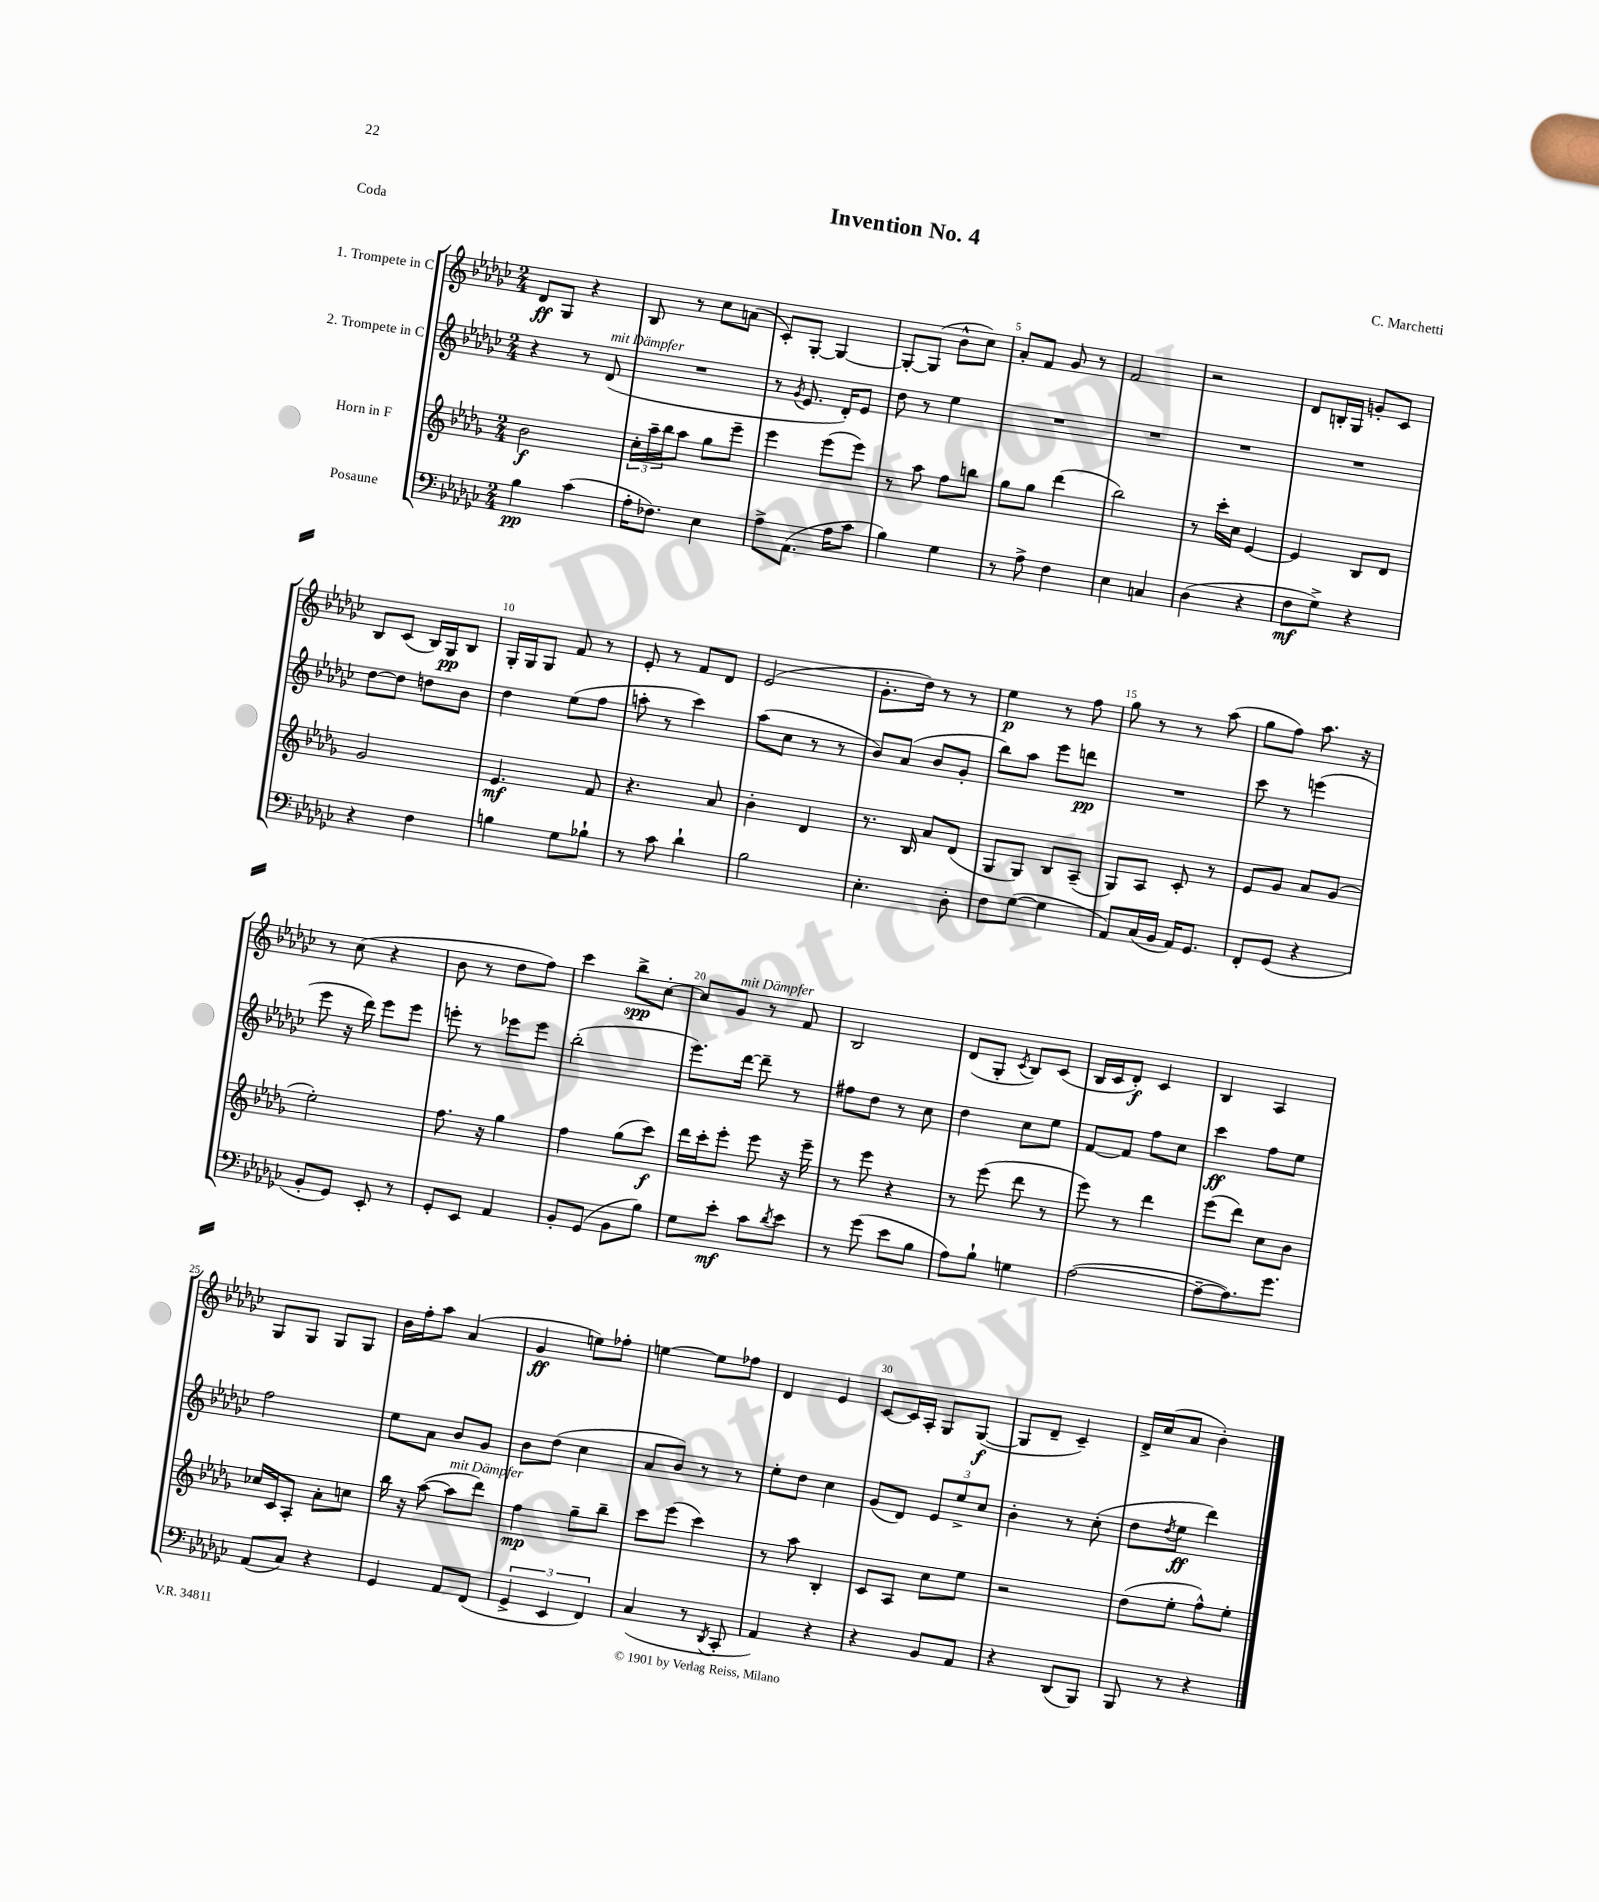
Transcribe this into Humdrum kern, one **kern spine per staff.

**kern	**dynam	**kern	**dynam	**kern	**dynam	**kern	**dynam
*part4	*part4	*part3	*part3	*part2	*part2	*part1	*part1
*staff4	*staff4	*staff3	*staff3	*staff2	*staff2	*staff1	*staff1
*I"Posaune	*	*I"Horn in F	*	*I"2. Trompete in C	*	*I"1. Trompete in C	*
*clefF4	*	*clefG2	*	*clefG2	*	*clefG2	*
*k[b-e-a-d-g-c-]	*	*k[b-e-a-d-g-]	*	*k[b-e-a-d-g-c-]	*	*k[b-e-a-d-g-c-]	*
*M2/4	*	*M2/4	*	*M2/4	*	*M2/4	*
=1	=1	=1	=1	=1	=1	=1	=1
4B-\	pp	2b-\	f	4r	.	8d-/L	ff
.	.	.	.	.	.	8G-/J	.
(4c-\	.	.	.	8r	.	4r	.
!	!	!	!	!LO:TX:a:i:t=mit Dämpfer	!	!	!
.	.	.	.	(8d-/	.	.	.
=2	=2	=2	=2	=2	=2	=2	=2
16A-'\KL	.	24cc'\LL	.	2r	.	8B-/	.
.	.	24aa-~\	.	.	.	.	.
8.F-X\J)	.	.	.	.	.	.	.
.	.	24bb-\J	.	.	.	.	.
.	.	8aa-\J	.	.	.	8r	.
4E-\	.	8gg-\L	.	.	.	8cc-\L	.
.	.	8eee-~\J	.	.	.	(8an\J	.
=3	=3	=3	=3	=3	=3	=3	=3
8A-^\L	.	4eee-\	.	8r	.	8c-'/L)	.
.	.	.	.	8qg-/	.	.	.
(8.AA-\J	.	.	.	8.e-/	.	[8G-'/J	.
.	.	(8eee-\L	.	.	.	4G-/_	.
16A-\KL	.	.	.	16d-'/KL)	.	.	.
8c-\J	.	8eee-\J)	.	8e-/J	.	.	.
=4	=4	=4	=4	=4	=4	=4	=4
4B-\)	.	8r	.	8dd-\	.	8G-'/L_	.
.	.	8aa-\	.	8r	.	(8G-/J]	.
4G-\	.	8ff\L	.	4ee-\	.	8b-^^\L	.
.	.	8bbn\J	.	.	.	8cc-\J)	.
=5	=5	=5	=5	=5	=5	=5	=5
8r	.	8gg-\L	.	2r	.	8a-'/L	.
8A-^\	.	8gg-\J	.	.	.	8f/J	.
4F\	.	(4ddd-\	.	.	.	8g-/	.
.	.	.	.	.	.	8r	.
=6	=6	=6	=6	=6	=6	=6	=6
4E-\	.	2bb-\)	.	2r	.	2f/	.
4Cn/	.	.	.	.	.	.	.
=7	=7	=7	=7	=7	=7	=7	=7
(4D-\	.	8r	.	2r	.	2r	.
.	.	16ccc'\LL	.	.	.	.	.
.	.	16cc\JJ	.	.	.	.	.
4r	.	[4e-/	.	.	.	.	.
=8	=8	=8	=8	=8	=8	=8	=8
8F\L	mf	4e-/]	.	2r	.	8d-/L	.
8G-^\J)	.	.	.	.	.	16Bn'/L	.
.	.	.	.	.	.	16G-/JJ	.
4r	.	8B-/L	.	.	.	8gn'/L	.
.	.	8d-/J	.	.	.	8c-/J	.
!!LO:LB:g=z
=9	=9	=9	=9	=9	=9	=9	=9
4r	.	2g-/	.	[8dd-\L	.	8B-/L	.
.	.	.	.	8dd-\J]	.	(8c-/J	.
4F\	.	.	.	8ddn\L	.	16B-/LL)	.
.	.	.	.	.	.	16G-/J	pp
.	.	.	.	8b-\J	.	8B-/J	.
=10	=10	=10	=10	=10	=10	=10	=10
4Bn\	.	4.e-/	mf	4dd-\	.	16G-'/LL	.
.	.	.	.	.	.	16G-/J	.
.	.	.	.	.	.	8G-/J	.
8G-\L	.	.	.	(8ee-\L	.	8f/	.
8B-X`\J	.	8f/	.	8ff\J	.	8r	.
=11	=11	=11	=11	=11	=11	=11	=11
8r	.	4.r	.	8aan'\	.	8e-'/	.
8c-\	.	.	.	8r	.	8r	.
4d-`\	.	.	.	4ccc-\)	.	8f/L	.
.	.	8a-/	.	.	.	8d-/J	.
=12	=12	=12	=12	=12	=12	=12	=12
2B-\	.	4b-'\	.	(8aa-\L	.	(2e-/	.
.	.	.	.	8cc-\J	.	.	.
.	.	4d-/	.	8r	.	.	.
.	.	.	.	8r	.	.	.
=13	=13	=13	=13	=13	=13	=13	=13
4.E-'\	.	8.r	.	8b-/L)	.	8.g-'\L	.
.	.	.	.	(8a-/J	.	.	.
.	.	16B-/	.	.	.	16dd-\Jk)	.
.	.	8a-/L	.	8b-/L	.	8r	.
8D-'\	.	(8d-/J	.	8g-'/J	.	8r	.
=14	=14	=14	=14	=14	=14	=14	=14
8F\L	.	8G-/L	.	8bb-\L)	.	4ee-\	p
([8G-\J	.	8G-/J)	.	8aa-\J	.	.	.
4G-\]	.	8B-/L	.	8eee-\L	.	8r	.
.	.	(8A-~/J	.	8dddn\J	pp	8ff\	.
=15	=15	=15	=15	=15	=15	=15	=15
8AA-/L)	.	8G-/L)	.	2r	.	8gg-\	.
(16C-/L	.	8A-/J	.	.	.	8r	.
16BB-/JJ	.	.	.	.	.	.	.
16AA-/KL)	.	8c'/	.	.	.	8r	.
8.GG-/J	.	.	.	.	.	.	.
.	.	8r	.	.	.	(8aa-\	.
=16	=16	=16	=16	=16	=16	=16	=16
8FF'/L	.	8e-/L	.	8ccc-\	.	8gg-\L	.
(8GG-/J	.	8g-/J	.	8r	.	8ff\J)	.
4r	.	8a-/L	.	(4eeen\	.	8.aa-\	.
.	.	(8g-/J	.	.	.	.	.
.	.	.	.	.	.	16r	.
!!LO:LB:g=z
=17	=17	=17	=17	=17	=17	=17	=17
8BB-'/L	.	2ee-'\)	.	8eee-\	.	8r	.
8GG-/J)	.	.	.	16r	.	(8cc-\	.
.	.	.	.	16ddd-\)	.	.	.
8EE-'/	.	.	.	8eee-\L	.	4r	.
8r	.	.	.	8eee-\J	.	.	.
=18	=18	=18	=18	=18	=18	=18	=18
8GG-'/L	.	8.ff\	.	8eeen'\	.	8b-\	.
8EE-/J	.	.	.	8r	.	8r	.
.	.	16r	.	.	.	.	.
4AA-/	.	4gg-\	.	8eee-X\L	.	8dd-\L	.
.	.	.	.	8eee-\J	.	8ff\J)	.
=19	=19	=19	=19	=19	=19	=19	=19
8BB-'/L	.	4ff\	.	(2bb-'\	.	4ccc-\	.
(8GG-/J	.	.	.	.	.	.	.
8BB-\L	.	(8gg-\L	.	.	.	8bb-^\L	spp
8B-\J)	.	8ccc\J)	f	.	.	[8cc-'\J	.
=20	=20	=20	=20	=20	=20	=20	=20
8G-\L	.	16ddd-\LL	.	8.eee-\L)	.	8cc-/L]	.
.	.	16ccc'\J	.	.	.	.	.
!	!	!	!	!	!	!LO:TX:a:i:t=mit Dämpfer	!
8e-'\J	mf	8eee-'\J	.	.	.	8g-/J	.
.	.	.	.	[16ddd-\Jk	.	.	.
8c-\L	.	8eee-\	.	8ddd-~\]	.	8r	.
8qd-/	.	.	.	.	.	.	.
8e-\J	.	16r	.	8r	.	8f/	.
.	.	16eee-~\	.	.	.	.	.
=21	=21	=21	=21	=21	=21	=21	=21
8r	.	8r	.	8ff#X\L	.	2B-/	.
(8g-\	.	8eee-\	.	8dd-\J	.	.	.
8e-\L	.	4r	.	8r	.	.	.
8B-\J	.	.	.	8cc-\	.	.	.
=22	=22	=22	=22	=22	=22	=22	=22
8A-\L)	.	8r	.	4dd-\	.	(8d-/L	.
8B-`\J	.	(8eee-\	.	.	.	8G-'/J	.
.	.	.	.	.	.	8qc-/	.
4Gn\	.	8ddd-\	.	8cc-\L	.	8B-/L)	.
.	.	8r	.	8ee-\J	.	(8c-/J	.
=23	=23	=23	=23	=23	=23	=23	=23
([2A-\	.	8eee-\)	.	[8f/L	.	16B-/LL	.
.	.	.	.	.	.	16c-/J	.
.	.	8r	.	8f/J]	.	8d-'/J)	f
.	.	4ddd-\	.	8ff\L	.	4c-/	.
.	.	.	.	8cc-\J	.	.	.
=24	=24	=24	=24	=24	=24	=24	=24
8A-~\L_	.	(8eee-\L	.	4ccc-\	ff	4B-/	.
8.A-\])	.	8ddd-\J)	.	.	.	.	.
.	.	8cc\L	.	8ff\L	.	4A-/	.
8.g-\J	.	.	.	.	.	.	.
.	.	8b-\J	.	8ee-\J	.	.	.
!!LO:LB:g=z
=25	=25	=25	=25	=25	=25	=25	=25
(8AA-/L	.	16cc-X/LL	.	2ff\	.	8G-/L	.
.	.	16c/J	.	.	.	.	.
8C-/J)	.	8A-'/J	.	.	.	8G-/J	.
4r	.	8a-'\L	.	.	.	8G-/L	.
.	.	8ccn\J	.	.	.	8G-/J	.
=26	=26	=26	=26	=26	=26	=26	=26
4GG-/	.	16bb-\	.	8ee-\L	.	16b-\LL	.
.	.	16r	.	.	.	16ff'\J	.
.	.	([8aa-\	.	8a-\J	.	8aa-\J	.
!	!	!LO:TX:a:i:t=mit Dämpfer	!	!	!	!	!
8AA-/L	.	8aa-\L]	.	8b-/L	.	(4a-/	.
(8FF/J	.	8ddd-\J)	.	8g-/J	.	.	.
=27	=27	=27	=27	=27	=27	=27	=27
6GG-^/	.	4ff\	mp	8b-\L	.	4g-/	ff
.	.	.	.	(8dd-\J	.	.	.
6EE-/	.	.	.	.	.	.	.
.	.	8gg-~\L	.	4cc-\	.	8een\L)	.
6FF/)	.	.	.	.	.	.	.
.	.	8bb-~\J	.	.	.	8ff-X'\J	.
=28	=28	=28	=28	=28	=28	=28	=28
(4C-/	.	8ccc\L	.	8a-/L	.	[4een\	.
.	.	(8eee-\J	.	8b-/J)	.	.	.
8r	.	4ccc\)	.	8r	.	8ee\L]	.
8qDD-/	.	.	.	.	.	.	.
8CC-'/	.	.	.	8r	.	8ff-X\J	.
=29	=29	=29	=29	=29	=29	=29	=29
4AA-/)	.	8r	.	8ee-'\L	.	4d-/	.
.	.	8aa-\	.	8dd-\J	.	.	.
4r	.	4B-'/	.	4cc-\	.	4e-/	.
=30	=30	=30	=30	=30	=30	=30	=30
4r	.	8c/L	.	(8g-/L	.	[8c-/L	.
.	.	8A-/J	.	8d-/J)	.	16c-/L]	.
.	.	.	.	.	.	16A-'/JJ	.
8BB-/L	.	8cc\L	.	12e-/L	.	8G-/L	.
.	.	.	.	12ee-^/	.	.	.
8AA-/J	.	8ee-\J	.	.	.	([8G-/J	f
.	.	.	.	12cc-/J	.	.	.
=31	=31	=31	=31	=31	=31	=31	=31
4r	.	2r	.	4b-'\	.	8G-/L]	.
.	.	.	.	.	.	8d-~/J	.
(8DD-/L	.	.	.	8r	.	4c-~/)	.
8BBB-/J)	.	.	.	(8cc-'\	.	.	.
=32	=32	=32	=32	=32	=32	=32	=32
8BBB-/	.	(8dd-\L	.	8dd-\L	.	16d-^/LL	.
.	.	.	.	.	.	(16cc-/J	.
.	.	.	.	8qdd-/	.	.	.
8r	.	8ee-'\J	.	8ee-\J	ff	8a-/J	.
4r	.	8ff^^\L)	.	4ddd-\)	.	4b-'\)	.
.	.	8ee-'\J	.	.	.	.	.
==	==	==	==	==	==	==	==
*-	*-	*-	*-	*-	*-	*-	*-
